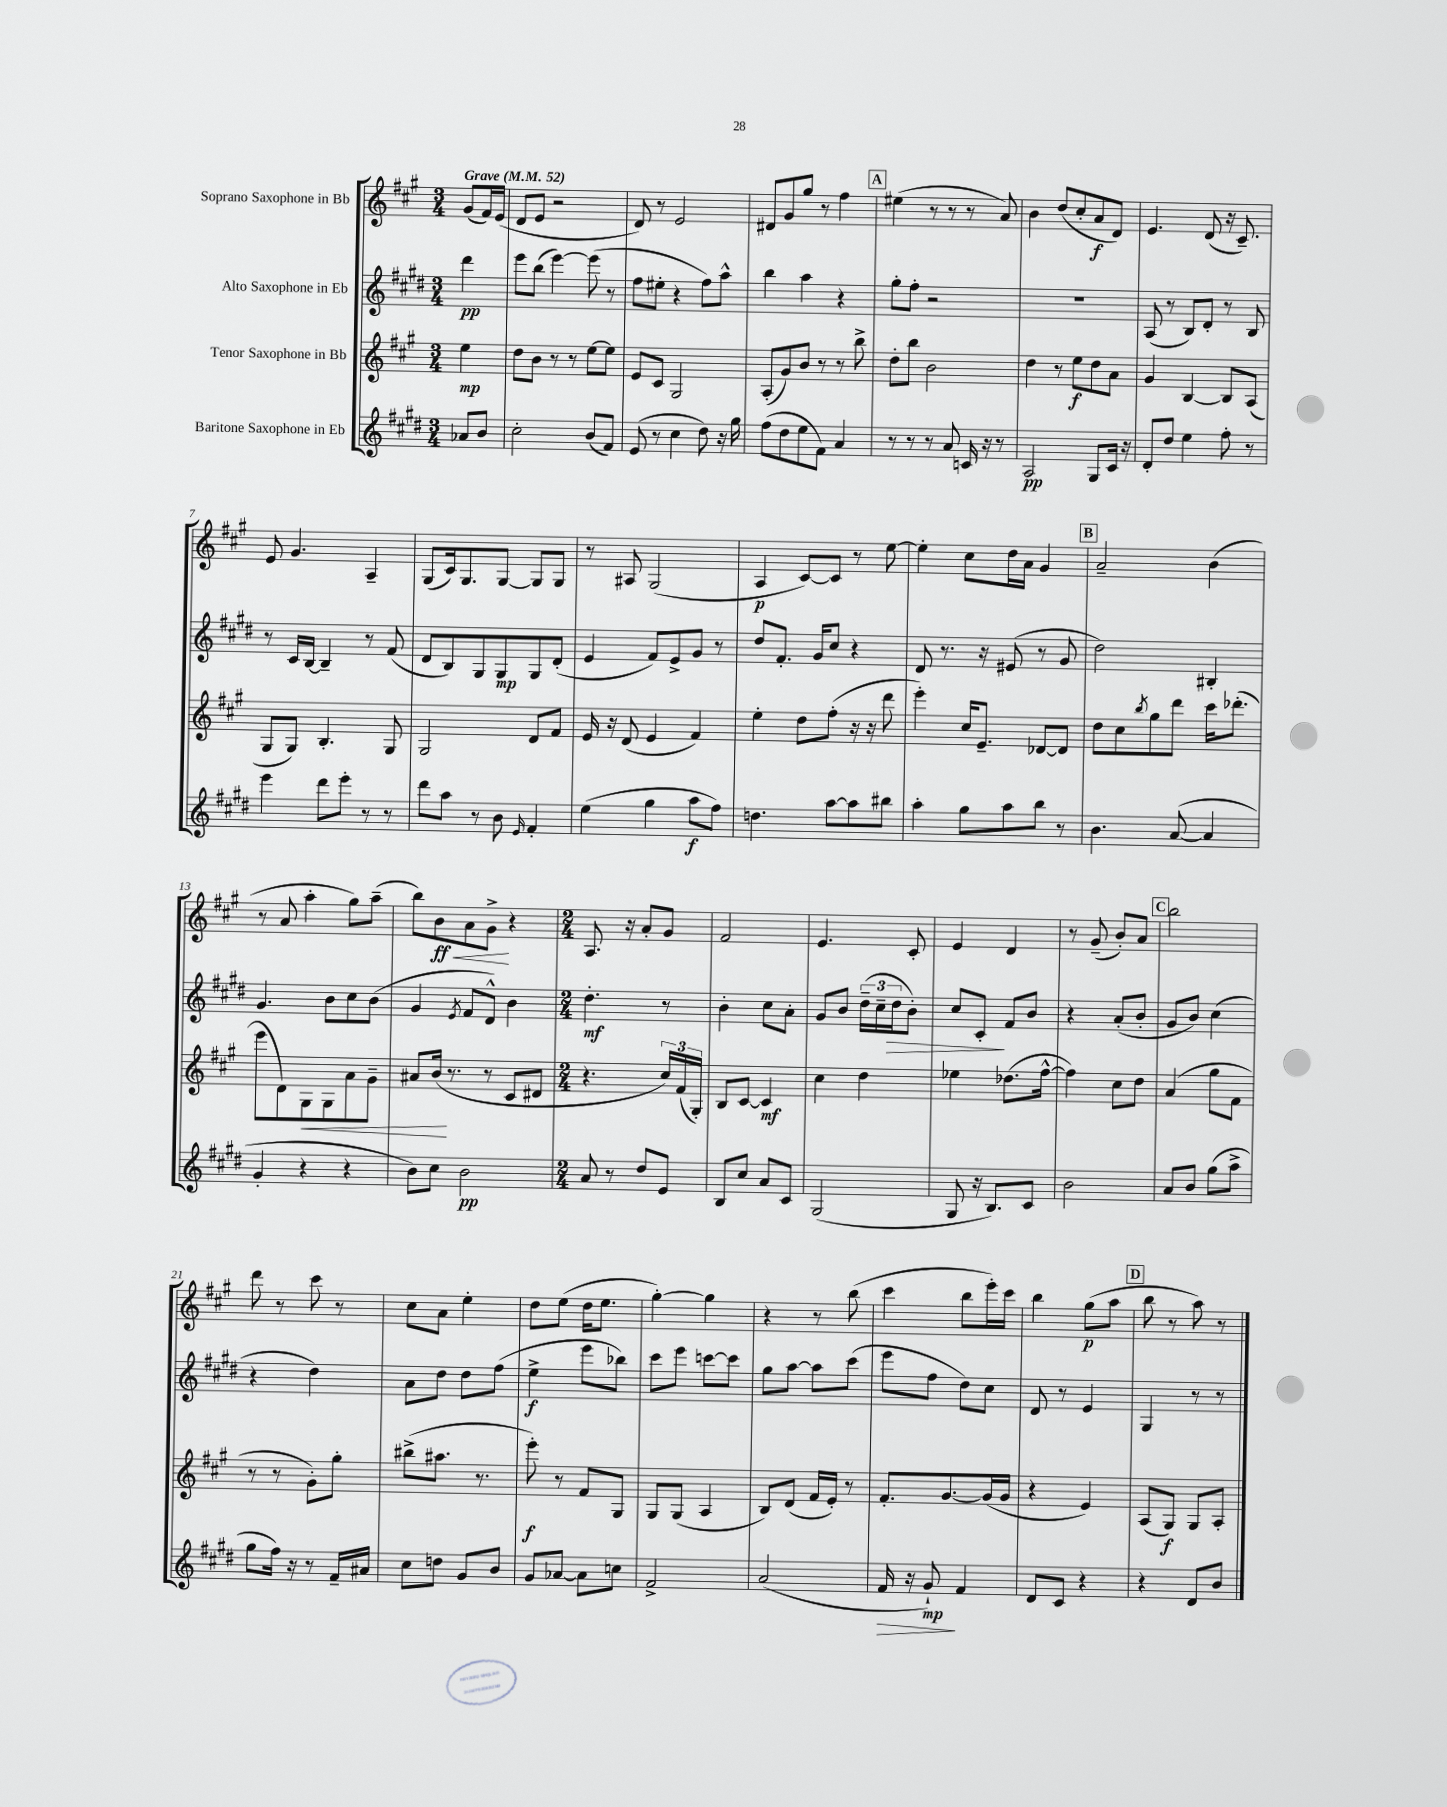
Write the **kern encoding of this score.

**kern	**dynam	**kern	**dynam	**kern	**dynam	**kern	**dynam
*part4	*part4	*part3	*part3	*part2	*part2	*part1	*part1
*staff4	*staff4	*staff3	*staff3	*staff2	*staff2	*staff1	*staff1
*I"Baritone Saxophone in Eb	*	*I"Tenor Saxophone in Bb	*	*I"Alto Saxophone in Eb	*	*I"Soprano Saxophone in Bb	*
*clefG2	*	*clefG2	*	*clefG2	*	*clefG2	*
*k[f#c#g#d#]	*	*k[f#c#g#]	*	*k[f#c#g#d#]	*	*k[f#c#g#]	*
*M3/4	*	*M3/4	*	*M3/4	*	*M3/4	*
*MM52	*	*MM52	*	*MM52	*	*MM52	*
=	=	=	=	=	=	=	=
!	!	!	!	!	!	!LO:TX:a:B:t=Grave	!
8a-X/L	.	4ee\	mp	4ddd#\	pp	(8g#/L	.
8b/J	.	.	.	.	.	16f#/L)	.
.	.	.	.	.	.	(16e/JJ	.
=1	=1	=1	=1	=1	=1	=1	=1
2cc#'\	.	8dd\L	.	8eee\L	.	8d/L	.
.	.	8b\J	.	(8bb\J	.	8e/J	.
.	.	8r	.	[4eee\)	.	2r	.
.	.	8r	.	.	.	.	.
(8b/L	.	[8ee\L	.	(8eee\]	.	.	.
8f#/J)	.	8ee\J]	.	8r	.	.	.
=2	=2	=2	=2	=2	=2	=2	=2
(8e/	.	8e/L	.	8ff#\L	.	8d/)	.
8r	.	8c#/J	.	8ee#X'\J	.	8r	.
4cc#\	.	2G#/	.	4r	.	2e/	.
8dd#\)	.	.	.	8ff#\L)	.	.	.
16r	.	.	.	8aa^^\J	.	.	.
16gg#\	.	.	.	.	.	.	.
=3	=3	=3	=3	=3	=3	=3	=3
(8ff#\L	.	(8A'/L	.	4bb\	.	8d#X/L	.
8dd#\	.	8g#/)	.	.	.	8g#/	.
8ee\	.	8b/J	.	4aa\	.	8gg#/J	.
8f#\J)	.	8r	.	.	.	8r	.
4a/	.	8r	.	4r	.	4ff#\	.
.	.	8bb^\	.	.	.	.	.
!!LO:REH:place=s1:t=A
=4	=4	=4	=4	=4	=4	=4	=4
8r	.	8dd'\L	.	8gg#'\L	.	(4ee#X\	.
8r	.	8bb\J	.	8ff#'\J	.	.	.
8r	.	2b\	.	2r	.	8r	.
8a/	.	.	.	.	.	8r	.
16cn/	.	.	.	.	.	8r	.
16r	.	.	.	.	.	.	.
8r	.	.	.	.	.	8a/)	.
=5	=5	=5	=5	=5	=5	=5	=5
2A/	pp	4dd\	.	2.r	.	4b\	.
.	.	8r	.	.	.	(8dd/L	.
.	.	8ee\L	f	.	.	8cc#'/	.
8G#/L	.	8dd\	.	.	.	8a/	f
16c#/Jk	.	8a\J	.	.	.	8d/J)	.
16r	.	.	.	.	.	.	.
=6	=6	=6	=6	=6	=6	=6	=6
8d#'/L	.	4g#/	.	(8A/	.	4.e/	.
8dd#/J	.	.	.	8r	.	.	.
4ee\	.	[4B/	.	8B/L)	.	.	.
.	.	.	.	8d#'/J	.	(8d/	.
8ff#'\	.	8B/L]	.	8r	.	16r	.
.	.	.	.	.	.	8.c#~/)	.
8r	.	(8A/J	.	8B/	.	.	.
!!LO:LB:g=z
=7	=7	=7	=7	=7	=7	=7	=7
4eee\	.	8G#/L	.	8r	.	8e/	.
.	.	8G#/J)	.	16c#/LL	.	4.g#/	.
.	.	.	.	[16B/JJ	.	.	.
8ddd#\L	.	4.B'/	.	4B~/]	.	.	.
8eee'\J	.	.	.	.	.	.	.
8r	.	.	.	8r	.	4A~/	.
8r	.	8G#/	.	(8f#/	.	.	.
=8	=8	=8	=8	=8	=8	=8	=8
8ddd#\L	.	2G#/	.	8d#/L	.	(8G#/L	.
8aa\J	.	.	.	8B/)	.	16c#/k)	.
.	.	.	.	.	.	8.G#/	.
8r	.	.	.	8G#/	.	.	.
8b\	.	.	.	8G#/	mp	[8G#/J	.
16qqe/	.	.	.	.	.	.	.
4f#'/	.	8d/L	.	8G#/	.	8G#/L]	.
.	.	8f#/J	.	(8d#'/J	.	8G#/J	.
=9	=9	=9	=9	=9	=9	=9	=9
(4ee\	.	16e/	.	4e/	.	8r	.
.	.	16r	.	.	.	.	.
.	.	(8d/	.	.	.	8A#X/	.
4gg#\	.	4e/	.	8f#/L)	.	(2G#/	.
.	.	.	.	8e^/	.	.	.
8aa\L	f	4f#/)	.	8g#/J	.	.	.
8ff#\J)	.	.	.	8r	.	.	.
=10	=10	=10	=10	=10	=10	=10	=10
4.ddn\	.	4ee'\	.	8dd#/L	.	4A/	p
.	.	.	.	8.f#'/J	.	.	.
.	.	8dd\L	.	.	.	[8c#/L)	.
.	.	.	.	16g#/KL	.	.	.
[8aa\L	.	(8ff#'\J	.	8cc#/J	.	8c#/J]	.
8aa\]	.	16r	.	4r	.	8r	.
.	.	16r	.	.	.	.	.
8bb#X\J	.	8ddd\	.	.	.	[8ee\	.
=11	=11	=11	=11	=11	=11	=11	=11
4aa'\	.	4eee'\)	.	8d#/	.	4ee'\]	.
.	.	.	.	8.r	.	.	.
8gg#\L	.	16cc#/KL	.	.	.	8cc#\L	.
.	.	8.e~/J	.	16r	.	.	.
8aa\	.	.	.	(8e#X/	.	16dd\L	.
.	.	.	.	.	.	16a\JJ	.
8bb\J	.	[8d-X/L	.	8r	.	4g#/	.
8r	.	8d-/J]	.	8g#/	.	.	.
!!LO:REH:place=s1:t=B
=12	=12	=12	=12	=12	=12	=12	=12
4.b\	.	8dd\L	.	2dd#\)	.	2a~/	.
.	.	8cc#\	.	.	.	.	.
.	.	8qbb/	.	.	.	.	.
.	.	8gg#\	.	.	.	.	.
([8a/	.	8ddd\J	.	.	.	.	.
4a/]	.	16ccc#\KL	.	4B#X'/	.	(4b\	.
.	.	(8.ddd-X'\J	.	.	.	.	.
!!LO:LB:g=z
=13	=13	=13	=13	=13	=13	=13	=13
4g#'/	.	8eee\L	.	4.g#/	.	8r	.
.	.	8d\)	.	.	.	8a/	.
!	!	!	!LO:HP:b	!	!	!	!
4r	.	8G#\	<	.	.	4aa'\	.
.	.	8G#\	.	8b\L	.	.	.
4r	.	8a\	.	8cc#\	.	8gg#\L)	.
.	.	8g#~\J	.	(8b\J	.	(8aa~\J	.
=14	=14	=14	=14	=14	=14	=14	=14
8b\L)	.	8a#X/L	.	4g#/	.	8bb\L)	.
!	!	!	!	!	!	!	!LO:HP:b
8cc#\J	.	(16b/Jk	.	.	.	8b\	< ff
.	.	8.r	[	.	.	.	.
.	.	.	.	8qe/	.	.	.
2b\	pp	.	.	8f#/L	.	8a\	.
.	.	8r	.	8d#^^/J)	.	8g#^\J	.
.	.	8c#/L	.	4b\	.	4r	[
.	.	8d#X/J	.	.	.	.	.
=15	=15	=15	=15	=15	=15	=15	=15
*M2/4	*	*M2/4	*	*M2/4	*	*M2/4	*
8a/	.	4.r	.	4.dd#'\	mf	8.A/	.
8r	.	.	.	.	.	.	.
.	.	.	.	.	.	16r	.
8dd#/L	.	.	.	.	.	8a'/L	.
8e/J	.	24cc#/LL)	.	8r	.	8g#/J	.
.	.	(24f#/	.	.	.	.	.
.	.	24G#'/JJ)	.	.	.	.	.
=16	=16	=16	=16	=16	=16	=16	=16
8B/L	.	8B/L	.	4b'\	.	2f#/	.
8cc#/J	.	[8c#/J	.	.	.	.	.
8a/L	.	4c#/]	mf	8cc#\L	.	.	.
8c#/J	.	.	.	8a'\J	.	.	.
=17	=17	=17	=17	=17	=17	=17	=17
(2G#/	.	4cc#\	.	8g#/L	.	4.e/	.
.	.	.	.	8b/J	.	.	.
.	.	4dd\	.	(24dd#~\LL	.	.	.
.	.	.	.	24cc#~\	.	.	.
!	!	!	!	!	!LO:HP:b	!	!
.	.	.	.	24dd#\J	>	.	.
.	.	.	.	8b'\J)	.	8c#'/	.
=18	=18	=18	=18	=18	=18	=18	=18
8G#/	.	4ee-X\	.	8cc#/L	.	4e/	.
16r	.	.	.	8c#'/J	.	.	.
8.B/L)	.	.	.	.	.	.	.
.	.	(8.dd-X\L	.	8f#/L	]	4d/	.
8c#/J	.	.	.	8b/J	.	.	.
.	.	[16ff#^^\Jk	.	.	.	.	.
=19	=19	=19	=19	=19	=19	=19	=19
2b\	.	4ff#\])	.	4r	.	8r	.
.	.	.	.	.	.	(8g#~/	.
.	.	8cc#\L	.	(8a'/L	.	8b'/L)	.
.	.	8dd\J	.	8b'/J	.	8a/J	.
!!LO:REH:place=s1:t=C
=20	=20	=20	=20	=20	=20	=20	=20
8a/L	.	(4a/	.	8g#/L	.	2bb\	.
8b/J	.	.	.	8b/J)	.	.	.
(8gg#\L	.	8gg#\L	.	(4cc#\	.	.	.
8aa^\J	.	8f#\J	.	.	.	.	.
!!LO:LB:g=z
=21	=21	=21	=21	=21	=21	=21	=21
8gg#\L	.	8r	.	4r	.	8ddd\	.
16ff#\Jk)	.	8r	.	.	.	8r	.
16r	.	.	.	.	.	.	.
8r	.	8g#'\L)	.	4dd#\)	.	8ccc#\	.
16f#~/LL	.	8gg#'\J	.	.	.	8r	.
16a#X/JJ	.	.	.	.	.	.	.
=22	=22	=22	=22	=22	=22	=22	=22
8cc#\L	.	(8bb#X^\L	.	8a\L	.	8cc#\L	.
8ddn\J	.	8.aa#X\J	.	8dd#\J	.	8a\J	.
8g#/L	.	.	.	8dd#\L	.	4ee'\	.
.	.	8.r	.	.	.	.	.
8b/J	.	.	.	(8ff#\J	.	.	.
=23	=23	=23	=23	=23	=23	=23	=23
8g#/L	.	8eee'\)	f	4ee^\	f	8dd\L	.
[8a-X/J	.	8r	.	.	.	(8ee\J	.
8a-\L]	.	8f#/L	.	8eee\L	.	16dd\KL	.
.	.	.	.	.	.	8.ee\J	.
8ccn\J	.	8G#/J	.	8bb-X\J)	.	.	.
=24	=24	=24	=24	=24	=24	=24	=24
2f#^/	.	8G#/L	.	8ccc#\L	.	[4gg#'\)	.
.	.	(8G#/J	.	8eee\J	.	.	.
.	.	4A/	.	[8cccn\L	.	4gg#\]	.
.	.	.	.	8ccc\J]	.	.	.
=25	=25	=25	=25	=25	=25	=25	=25
(2a/	.	8B/L)	.	8gg#\L	.	4r	.
.	.	(8d/J	.	[8aa\J	.	.	.
.	.	16f#/LL	.	8aa\L]	.	8r	.
.	.	16e'/JJ)	.	.	.	.	.
.	.	8r	.	(8ccc#\J	.	(8bb\	.
=26	=26	=26	=26	=26	=26	=26	=26
!	!LO:HP:b	!	!	!	!	!	!
16f#/	>	8.f#'/L	.	8eee\L	.	4ccc#\	.
16r	.	.	.	.	.	.	.
8g#`/)	mp	.	.	8ff#\J	.	.	.
.	.	[8.g#/	.	.	.	.	.
4f#/	]	.	.	8dd#\L)	.	8bb\L	.
.	.	(16g#/L]	.	8cc#\J	.	16eee'\L)	.
.	.	16g#/JJ	.	.	.	16ccc#\JJ	.
=27	=27	=27	=27	=27	=27	=27	=27
8d#/L	.	4r	.	8d#/	.	4bb\	.
8c#/J	.	.	.	8r	.	.	.
4r	.	4e/)	.	4e/	.	(8gg#\L	p
.	.	.	.	.	.	8aa\J	.
!!LO:REH:place=s1:t=D
=28	=28	=28	=28	=28	=28	=28	=28
4r	.	(8A/L	.	4G#/	.	8bb\	.
.	.	8G#/J)	f	.	.	8r	.
8d#/L	.	8G#/L	.	8r	.	8aa\)	.
8b/J	.	8A'/J	.	8r	.	8r	.
==	==	==	==	==	==	==	==
*-	*-	*-	*-	*-	*-	*-	*-
